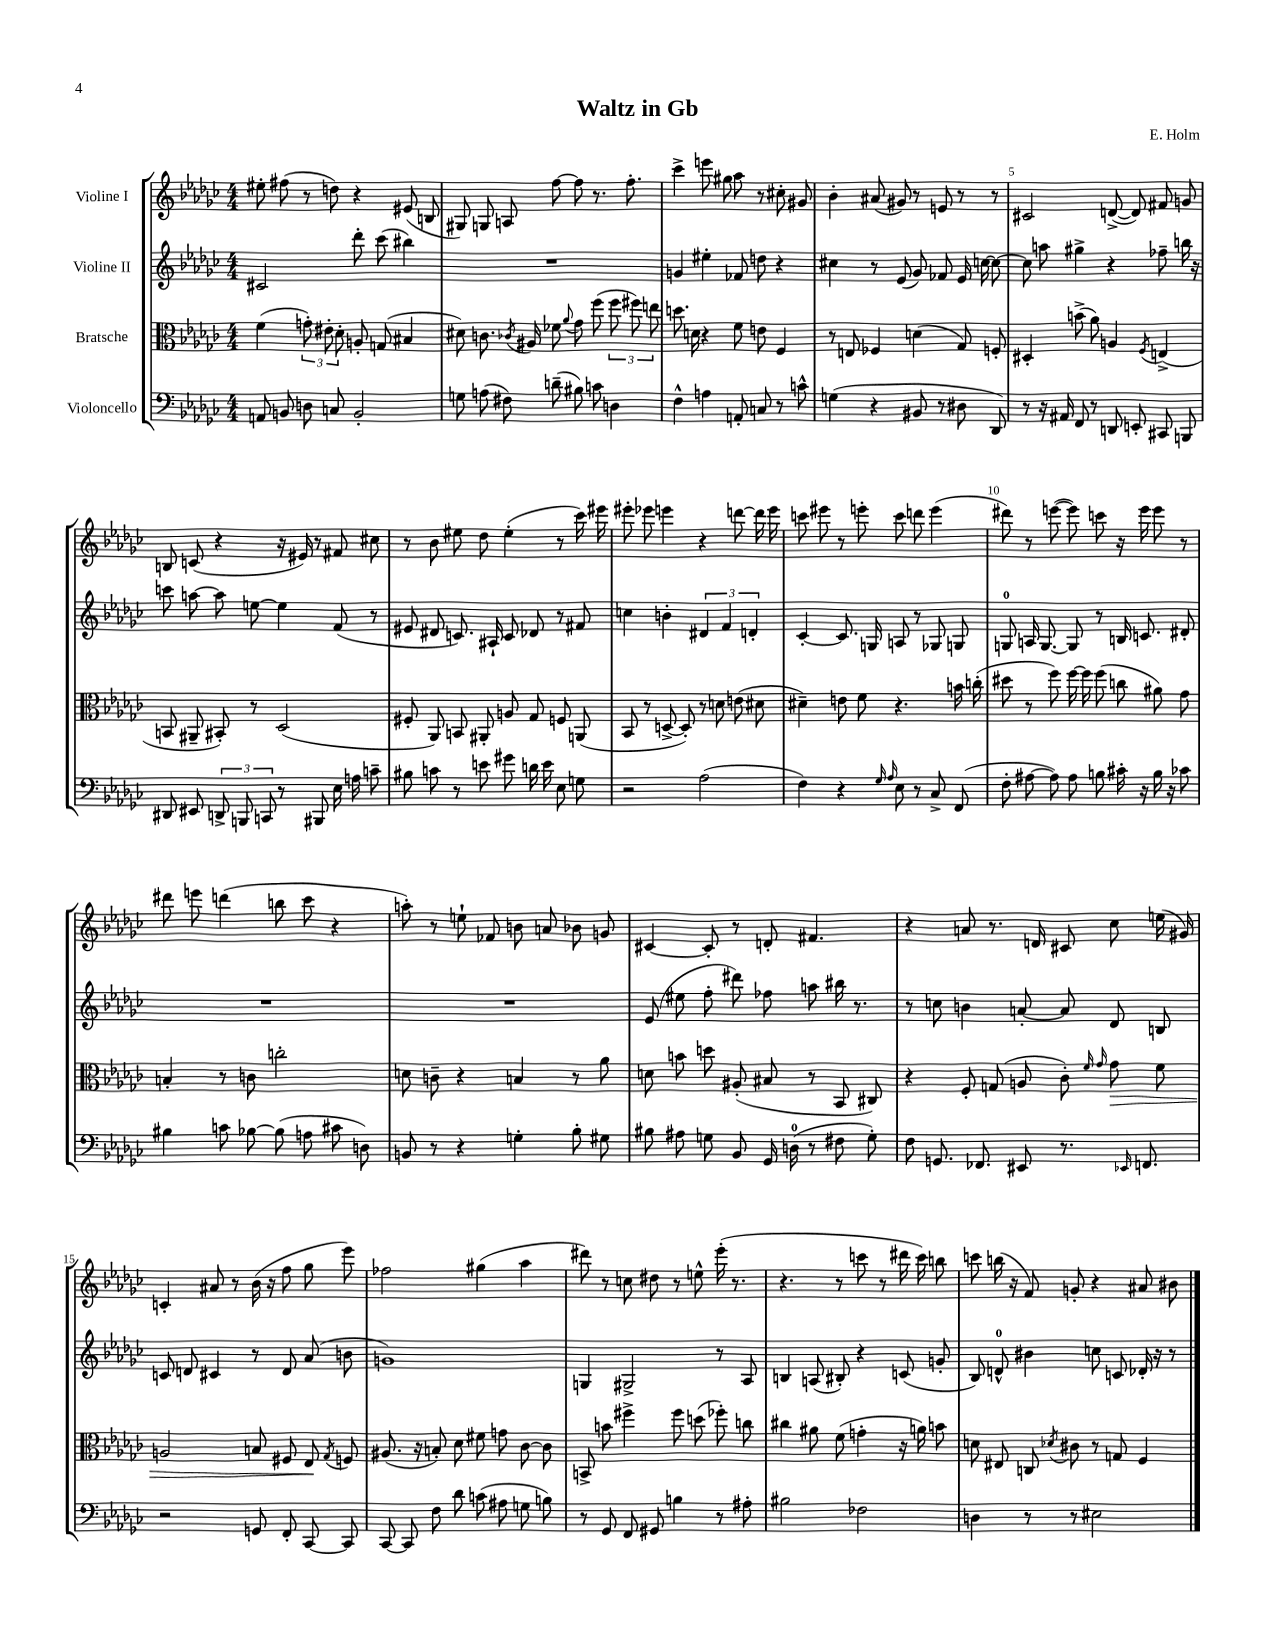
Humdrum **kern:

**kern	**kern	**dynam	**kern	**kern
*part4	*part3	*part3	*part2	*part1
*staff4	*staff3	*staff3	*staff2	*staff1
*I"Violoncello	*I"Bratsche	*	*I"Violine II	*I"Violine I
*clefF4	*clefC3	*	*clefG2	*clefG2
*k[b-e-a-d-g-c-]	*k[b-e-a-d-g-c-]	*	*k[b-e-a-d-g-c-]	*k[b-e-a-d-g-c-]
*M4/4	*M4/4	*	*M4/4	*M4/4
=1	=1	=1	=1	=1
8AAn/	(4f\	.	2c#X/	8ee#X'\
8BBn/	.	.	.	(8ff#X\
8Dn\	12gn'\)	.	.	8r
.	12e#X'\	.	.	.
8Cn/	.	.	.	8ddn\)
.	12d-'\	.	.	.
2BB'/	8An'/	.	8ddd-'\	4r
.	(8Gn/	.	(8ccc-\	.
.	4B#X/	.	4bb#X\)	(8e#X/
.	.	.	.	8Bn/
=2	=2	=2	=2	=2
8Gn\	8d#X\)	.	1r	8G#X/)
(8An\	8.cn\	.	.	8Gn/
8F#X\)	.	.	.	8An/
.	8qc-X/	.	.	.
.	16A#X/	.	.	.
(8dn~\	8f-X\	.	.	[8ff\
.	8qqa-/	.	.	.
8B#X\)	8g-\	.	.	8ff\]
8cn\	(8ff\	.	.	8.r
4Dn\	12ff\	.	.	.
.	.	.	.	8.ff'\
.	12ff#X\)	.	.	.
.	12een\	.	.	.
=3	=3	=3	=3	=3
4F^^\	8.ddn\	.	4gn/	4ccc-^\
.	16dn\	.	.	.
4An\	4r	.	4ee#X'\	8eeen\
.	.	.	.	8gg#X\
8AAn'/	8f\	.	8f-X/	8aa-\
8Cn/	8en\	.	8ddn\	8r
8r	4F/	.	4r	8cc#X'\
8cn^^\	.	.	.	8g#X/
=4	=4	=4	=4	=4
(4Gn\	8r	.	4cc#X\	4b-'\
.	8En/	.	.	.
4r	4F-X/	.	8r	(8a#X/
.	.	.	(8e-/	8g#X/)
8BB#X/	(4dn\	.	8g-/)	8r
8r	.	.	8f-X/	8en/
8D#X\	8G-/)	.	16e-/	8r
.	.	.	[16ccn\	.
8DD-/)	8Fn'/	.	8cc\_	8r
=5	=5	=5	=5	=5
8r	4D#X'/	.	8cc\]	2c#X/
16r	.	.	8aan\	.
16AA#X/	.	.	.	.
8FF/	(8bn^\	.	4gg#X^\	.
8r	8a-\)	.	.	.
8DDn/	4An/	.	4r	([8dn^/
8EEn'/	.	.	.	8d/])
.	8qF/	.	.	.
8CC#X/	(4En^/	.	8ff-X~\	8f#X/
8BBBn/	.	.	16bbn\	8gn/
.	.	.	16r	.
!!LO:LB:g=z
=6	=6	=6	=6	=6
8DD#X/	8BBn/	.	8cccn\	8Bn/
8EE#X/	8AA#X~/	.	[8aan\	(8cn/
12DDn^/	8BB#X'/)	.	8aa\]	4r
12BBBn/	.	.	.	.
.	8r	.	[8een\	.
12CCn/	.	.	.	.
8r	(2D-/	.	4ee\]	16r
.	.	.	.	16e#X/)
8BBB#X/	.	.	.	8r
16E-\	.	.	(8f/	8f#X/
16An\	.	.	.	.
8cn~\	.	.	8r	8cc#X\
=7	=7	=7	=7	=7
8B#X\	8F#X'/	.	8e#X/	8r
8cn\	8AA-/)	.	8d#X/	8b-\
8r	8BBn/	.	8.cn/)	8ee#X\
8en\	8AA#X'/	.	.	8dd-\
.	.	.	16A#X`/	.
8g#X\	8An/	.	8c/	(4ee#'\
16dn\	8G-/	.	8d-X/	.
16e\	.	.	.	.
8E-\	8Fn/	.	8r	8r
8Gn\	(8AAn/	.	8f#X/	16ccc-\)
.	.	.	.	16eee#X\
=8	=8	=8	=8	=8
2r	8BB-/	.	4ccn\	8eee#X'\
.	8r	.	.	8eee-X\
.	[8Dn^/	.	4bn'\	4eeen\
.	8D'/])	.	.	.
(2A-\	8r	.	6d#X/	4r
.	8dn\	.	.	.
.	.	.	6f/	.
.	(8en\	.	.	[8dddn\
.	.	.	6dn'/	.
.	8d#X\	.	.	16ddd\]
.	.	.	.	16eee\
=9	=9	=9	=9	=9
4F\)	4d#X~\)	.	[4c-'/	8cccn\
.	.	.	.	8eee#X\
4r	8en\	.	8.c-/]	8r
.	8f\	.	.	8eeen'\
.	.	.	16Gn/	.
16qqG-/	.	.	.	.
16qqA-/	.	.	.	.
8E-\	4.r	.	8An/	8ccc\
8r	.	.	8r	8dddn\
8C-^/	.	.	8G-X/	(4eee\
(8FF/	16bn\	.	8Gn/	.
.	(16ccn'\	.	.	.
=10	=10	=10	=10	=10
8F'\	8dd#X\	.	8Gn/	8ddd#X\)
[8A#X\	8r	.	16An/	8r
.	.	.	[8.G/	.
8A#\])	8ff\)	.	.	([8eeen\
8A#\	[16ff\	.	8G/]	8eee\])
.	16ff\]	.	.	.
8Bn\	(8ff\	.	8r	8cccn\
16c#X'\	8ccn\	.	16Bn/	16r
16r	.	.	8.cn/	16eee\
16B\	8a#X\)	.	.	8eee\
16r	.	.	.	.
8c-X\	8g-\	.	8d#X'/	8r
!!LO:LB:g=z
=11	=11	=11	=11	=11
4B#X\	4Bn'/	.	1r	8ddd#X\
.	.	.	.	8eeen\
8cn\	8r	.	.	(4dddn\
[8B-X\	8cn\	.	.	.
(8B-\]	2ccn'\	.	.	8bbn\
8An\	.	.	.	8ccc-\
8c#X\	.	.	.	4r
8Dn\)	.	.	.	.
=12	=12	=12	=12	=12
8BBn/	8dn\	.	1r	8aan'\)
8r	8cn~\	.	.	8r
4r	4r	.	.	8een`\
.	.	.	.	8f-X/
4Gn'\	4Bn/	.	.	8bn\
.	.	.	.	8an/
8B-'\	8r	.	.	8b-X\
8G#X\	8a-\	.	.	8gn/
=13	=13	=13	=13	=13
8B#X\	8dn\	.	(8e-/	[4c#X/
8A#X\	8bn\	.	8ee#X\	.
8Gn\	8ddn\	.	8ff'\	8c#'/]
8BB-/	(8A#X'/	.	8ddd#X\)	8r
16GG-/	8B#X/	.	8ff-X\	8dn'/
(16Dn\	.	.	.	.
8r	8r	.	8aan\	4.f#X/
8F#X\	8BB-/	.	16bb#X\	.
.	.	.	8.r	.
8G'\)	8C#X/)	.	.	.
=14	=14	=14	=14	=14
8F\	4r	.	8r	4r
8.GGn/	.	.	8ccn\	.
.	8F'/	.	4bn\	8an/
8.FF-X/	.	.	.	.
.	(8Gn/	.	.	8.r
8EE#X/	8An/	.	[8an'/	.
.	.	.	.	16dn/
8.r	8c-'\)	.	8a/]	8c#X/
.	16qqf/	.	.	.
.	16qqg-/	.	.	.
!	!	!LO:HP:b	!	!
.	8g-\	>	8d-/	8cc-\
16qqEE-X/	.	.	.	.
8.FFn/	.	.	.	.
.	8f\	.	8Bn/	(16een\
.	.	.	.	16g#X/)
!!LO:LB:g=z
=15	=15	=15	=15	=15
2r	2An/	.	8cn/	4cn'/
.	.	.	8dn/	.
.	.	.	4c#X/	8a#X/
.	.	.	.	8r
8GGn/	8Bn/	.	8r	(16b-\
.	.	.	.	16r
8FF'/	8F#X/	.	8d/	8ff\
[8CC-/	8E-/	.	(8a-/	8gg-\
.	8qG-/	.	.	.
8CC-/]	8Fn/	]	8bn\	8eee-\)
=16	=16	=16	=16	=16
[8CC-/	(8.A#X/	.	1gn)	2ff-X\
8CC-/]	.	.	.	.
.	16r	.	.	.
8F\	8Bn'/)	.	.	.
8d-\	8d-\	.	.	.
(8cn\	8f#X\	.	.	(4gg#X\
8A#X\	8gn\	.	.	.
8Gn\	[8c-\	.	.	4aa-\
8Bn\)	8c-\]	.	.	.
=17	=17	=17	=17	=17
8r	8BBn^/	.	4Gn/	8ddd#X\)
8GG-/	8bn\	.	.	8r
8FF/	4ff#X^\	.	2G#X^/	8ccn\
8GG#X/	.	.	.	8dd#X\
4Bn\	8ff#\	.	.	8r
.	(8ddn\	.	.	8een^^\
8r	8ff-X'\)	.	8r	(16eee-'\
.	.	.	.	8.r
8A#X'\	8ccn\	.	8A-/	.
=18	=18	=18	=18	=18
2B#X\	4cc#X\	.	4Bn/	4.r
.	8a#X\	.	(8An/	.
.	(8f\	.	8B#X'/)	8r
2F-X\	4gn'\	.	4r	8cccn\
.	.	.	.	8r
.	16r	.	(8cn/	16ddd#X\
.	16an\)	.	.	16ccc\)
.	8bn\	.	8gn'/	8bbn\
=19	=19	=19	=19	=19
4Dn\	8dn\	.	8B-/)	8cccn\
.	8E#X/	.	8dn^^/	(16bbn\
.	.	.	.	16r
8r	8Cn/	.	4b#X\	8f/)
.	8qd-X/	.	.	.
8r	8c#X\	.	.	8gn'/
2E#X\	8r	.	8ccn\	4r
.	8Gn/	.	8cn/	.
.	4F/	.	16d-X'/	8a#X/
.	.	.	16r	.
.	.	.	8r	8b#X\
==	==	==	==	==
*-	*-	*-	*-	*-
